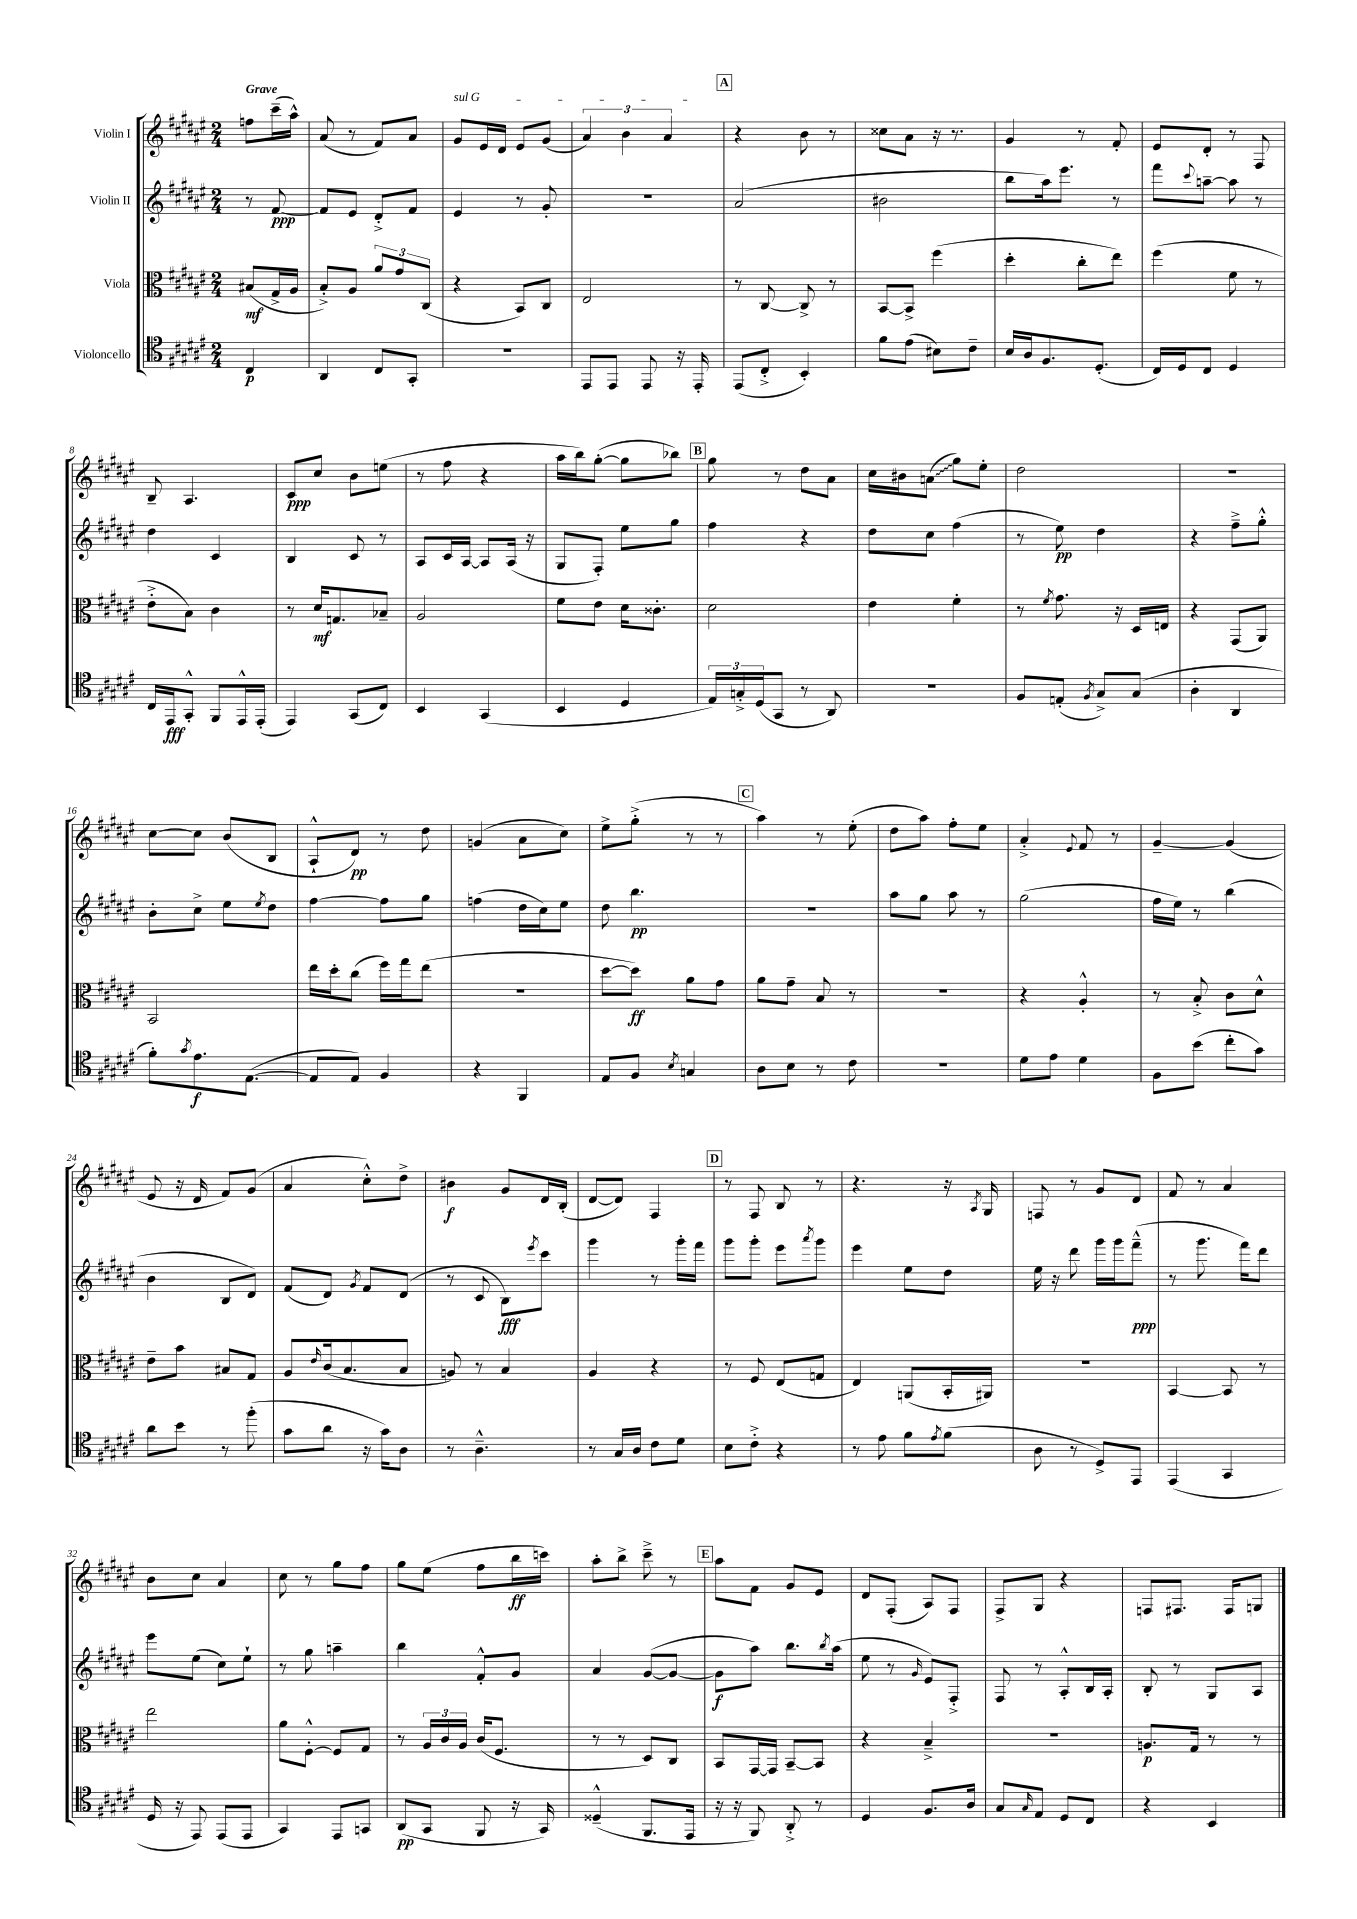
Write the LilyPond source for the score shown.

<<
\new StaffGroup <<
\new Staff = "s0" \with { instrumentName = "Violin I" } {
    \clef treble \key fis \major \numericTimeSignature \time 2/4 \partial 4 \tempo "Grave"
    f''8 cis'''16--( ais''16-^) |
    ais'8( r8 fis'8) ais'8 |
    \once \override TextSpanner.bound-details.left.text = \markup { \italic "sul G" } gis'8\startTextSpan eis'16 dis'16 eis'8 gis'8( |
    \tuplet 3/2 { ais'4) b'4 ais'4\stopTextSpan } |
    \mark \markup { \box "A" } r4 b'8 r8 |
    cisis''8 ais'8 r16 r8. |
    gis'4 r8 fis'8-. |
    eis'8 dis'8-. r8 fis8 |
    b8-- ais4. |
    cis'8\ppp cis''8 b'8 e''8( |
    r8 fis''8 r4 |
    ais''16 b''16) gis''8~-.( gis''8 bes''8) |
    \mark \markup { \box "B" } gis''8 r8 dis''8 ais'8 |
    cis''16 bis'16 \once \override Glissando.style = #'zigzag a'8\glissando( gis''8) eis''8-. |
    dis''2 |
    r2 |
    cis''8~ cis''8 b'8( b8 |
    ais8-!-^ dis'8\pp) r8 dis''8 |
    g'4( ais'8 cis''8) |
    eis''8-> gis''8-.->( r8 r8 |
    \mark \markup { \box "C" } ais''4) r8 eis''8-.( |
    dis''8 ais''8) fis''8-. eis''8 |
    ais'4-.-> \appoggiatura { eis'8 } fis'8 r8 |
    gis'4~-- gis'4( |
    eis'8 r16 dis'16 fis'8) gis'8( |
    ais'4 cis''8-.-^) dis''8-> |
    bis'4\f gis'8 dis'16 b16-.( |
    dis'8~ dis'8) fis4 |
    \mark \markup { \box "D" } r8 fis8 b8 r8 |
    r4. r16 \acciaccatura { ais8 } gis16 |
    f8 r8 gis'8 dis'8 |
    fis'8 r8 ais'4 |
    b'8 cis''8 ais'4 |
    cis''8 r8 gis''8 fis''8 |
    gis''8 eis''8( fis''8 b''16\ff c'''16) |
    ais''8-. b''8-> cis'''8---> r8 |
    \mark \markup { \box "E" } ais''8 fis'8 gis'8 eis'8 |
    dis'8 fis8-.( ais8) fis8 |
    fis8-> gis8 r4 |
    f8 fis8. fis16 g8 \bar "|." |
}
\new Staff = "s1" \with { instrumentName = "Violin II" } {
    \clef treble \key fis \major \numericTimeSignature \time 2/4 \partial 4
    r8 fis'8~\ppp |
    fis'8 eis'8 dis'8-.-> fis'8 |
    eis'4 r8 gis'8-. |
    R2 |
    \mark \markup { \box "A" } ais'2( |
    bis'2 |
    b''8 ais''16) eis'''8. r8 |
    fis'''8 \appoggiatura { cis'''8 } a''8~-- a''8 r8 |
    dis''4 cis'4 |
    b4 cis'8 r8 |
    ais8 cis'16 ais16~ ais8 ais16( r16 |
    gis8 fis8-.) eis''8 gis''8 |
    \mark \markup { \box "B" } fis''4 r4 |
    dis''8 cis''8 fis''4( |
    r8 eis''8\pp) dis''4 |
    r4 fis''8---> gis''8-.-^ |
    b'8-. cis''8-> eis''8 \acciaccatura { eis''8 } dis''8 |
    fis''4~ fis''8 gis''8 |
    f''4( dis''16 cis''16) eis''8 |
    dis''8 b''4.\pp |
    \mark \markup { \box "C" } R2 |
    ais''8 gis''8 ais''8 r8 |
    gis''2( |
    fis''16 eis''16) r8 b''4( |
    b'4 b8 dis'8) |
    fis'8( dis'8) \acciaccatura { gis'8 } fis'8 dis'8( |
    r8 cis'8 b8\fff) \acciaccatura { eis'''8 } cis'''8 |
    gis'''4 r8 gis'''16-. fis'''16 |
    \mark \markup { \box "D" } gis'''8 gis'''8-. eis'''8 \acciaccatura { ais'''8 } gis'''8 |
    eis'''4 eis''8 dis''8 |
    eis''16 r16 dis'''8 gis'''16 gis'''16 fis'''8---^\ppp( |
    r8 gis'''8. fis'''16) dis'''8 |
    eis'''8 eis''8( cis''8) eis''8-! |
    r8 gis''8 a''4-- |
    b''4 fis'8-.-^ gis'8 |
    ais'4 gis'8~( gis'8~ |
    \mark \markup { \box "E" } gis'8\f ais''8) b''8. \acciaccatura { b''8 } ais''16( |
    eis''8 r8 \grace { gis'16 } eis'8) fis8-.-> |
    fis8 r8 ais8-.-^ b16 ais16-. |
    b8-. r8 gis8 ais8 \bar "|." |
}
\new Staff = "s2" \with { instrumentName = "Viola" } {
    \clef alto \key fis \major \numericTimeSignature \time 2/4 \partial 4
    bis8\mf( gis16-> ais16 |
    b8-.->) ais8 \tuplet 3/2 { ais'8 gis'8 cis8( } |
    r4 b,8) cis8 |
    eis2 |
    \mark \markup { \box "A" } r8 cis8~ cis8-> r8 |
    b,8~ b,8-> fis''4( |
    dis''4-. cis''8-. eis''8) |
    fis''4( fis'8 r8 |
    eis'8-.-> b8) cis'4 |
    r8 dis'16\mf g8. bes8-- |
    ais2 |
    fis'8 eis'8 dis'16 cisis'8.-. |
    \mark \markup { \box "B" } dis'2 |
    eis'4 fis'4-. |
    r8 \acciaccatura { fis'8 } gis'8. r16 dis16 e16 |
    r4 gis,8( ais,8) |
    b,2 |
    eis''16 dis''16-. cis''8( fis''16) gis''16 eis''8( |
    r2 |
    dis''8~ dis''8\ff) ais'8 gis'8 |
    \mark \markup { \box "C" } ais'8 gis'8-- b8 r8 |
    r2 |
    r4 ais4-.-^ |
    r8 b8-.-> cis'8 dis'8-^ |
    eis'8-- b'8 bis8 gis8 |
    ais8 \grace { eis'16 } cis'16( b8. b8 |
    a8) r8 b4 |
    ais4 r4 |
    \mark \markup { \box "D" } r8 fis8 eis8( g8 |
    eis4) a,8( b,16-. ais,16) |
    R2 |
    b,4~ b,8 r8 |
    eis''2 |
    ais'8 fis8~-.-^ fis8 gis8 |
    r8 \tuplet 3/2 { ais16 cis'16 ais16 } cis'16( fis8. |
    r8 r8 dis8) cis8 |
    \mark \markup { \box "E" } b,8 gis,16~ gis,16 b,8~-- b,8 |
    r4 b4---> |
    R2 |
    a8.\p gis16 r8 r8 \bar "|." |
}
\new Staff = "s3" \with { instrumentName = "Violoncello" } {
    \clef tenor \key fis \major \numericTimeSignature \time 2/4 \partial 4
    cis4\p |
    ais,4 cis8 gis,8-. |
    r2 |
    eis,8 eis,8 eis,8 r16 eis,16-. |
    \mark \markup { \box "A" } eis,8( cis8-.-> b,4-.) |
    fis'8 eis'8( bis8) cis'8-- |
    b16 ais16 fis8. dis8.-.( |
    cis16) dis16 cis8 dis4 |
    cis16 eis,16\fff gis,8-.-^ fis,8 eis,16-^ eis,16-.( |
    eis,4) gis,8( cis8) |
    b,4 gis,4( |
    b,4 dis4 |
    \mark \markup { \box "B" } \tuplet 3/2 { eis16) g16-.-> dis16( } gis,8 r8 ais,8) |
    R2 |
    fis8 e8-.( \acciaccatura { fis8 } gis8->) gis8( |
    ais4-. ais,4 |
    fis'8-.) \acciaccatura { gis'8 } eis'8.\f eis8.~( |
    eis8 eis8) fis4 |
    r4 fis,4 |
    eis8 fis8 \acciaccatura { b8 } g4 |
    \mark \markup { \box "C" } ais8 b8 r8 cis'8 |
    R2 |
    dis'8 eis'8 dis'4 |
    fis8 b'8( cis''8-. gis'8) |
    ais'8 b'8 r8 fis''8-.( |
    gis'8 ais'8 r16 gis'16) ais8 |
    r8 ais4.---^ |
    r8 gis16 ais16 cis'8 dis'8 |
    \mark \markup { \box "D" } b8 cis'8-.-> r4 |
    r8 eis'8 fis'8 \acciaccatura { eis'8 } fis'8( |
    ais8 r8 dis8->) eis,8 |
    eis,4( gis,4 |
    dis16 r16 eis,8) eis,8( eis,8 |
    gis,4) eis,8 g,8 |
    ais,8\pp( gis,8 fis,8 r16 gis,16) |
    disis4---^( fis,8. eis,16 |
    \mark \markup { \box "E" } r16 r16 fis,8) ais,8-.-> r8 |
    dis4 fis8. ais16 |
    gis8 \grace { gis16 } eis8 dis8 cis8 |
    r4 b,4 \bar "|." |
}
>>
>>
